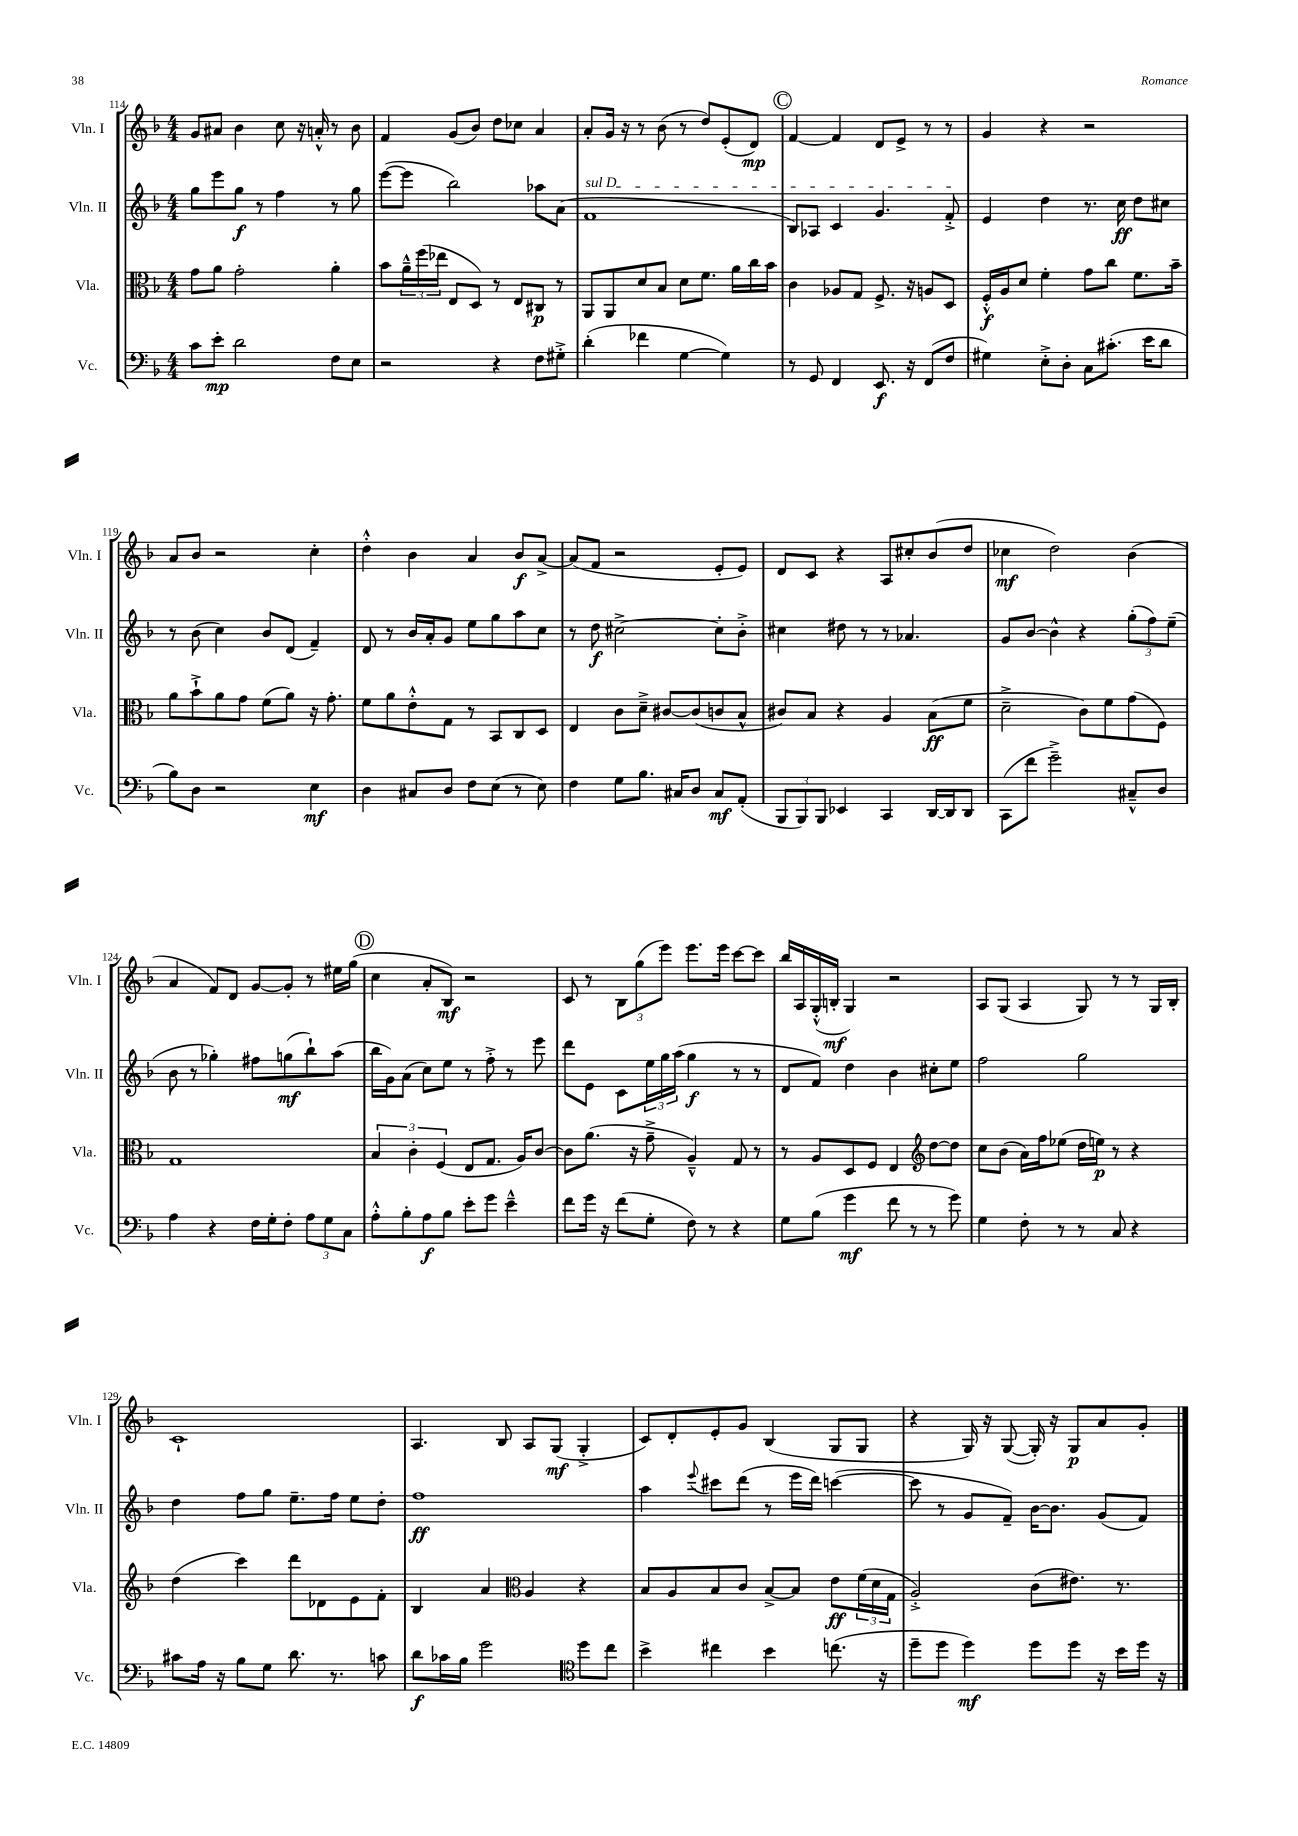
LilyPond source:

<<
\new StaffGroup <<
\new Staff = "s0" \with { instrumentName = "Vln. I" shortInstrumentName = "Vln. I" } {
    \clef treble \key f \major \numericTimeSignature \time 4/4
    g'8 ais'8 bes'4 c''8 r16 a'16-.-^ r8 bes'8 |
    f'4 g'8( bes'8) d''8 ces''8 a'4 |
    a'8-. g'16 r16 r8 bes'8( r8 d''8) e'8-.( d'8\mp) |
    \mark \markup { \circle "C" } f'4~ f'4 d'8 e'8-> r8 r8 |
    g'4 r4 r2 |
    a'8 bes'8 r2 c''4-. |
    d''4-.-^ bes'4 a'4 bes'8\f a'8~-> |
    a'8( f'8 r2 e'8-. e'8) |
    d'8 c'8 r4 a8 cis''8-. bes'8( d''8 |
    ces''4\mf d''2) bes'4( |
    a'4 f'8) d'8 g'8~ g'8-. r8 eis''16 g''16( |
    \mark \markup { \circle "D" } c''4 a'8-. bes8\mf) r2 |
    c'8 r8 \tuplet 3/2 { bes8 g''8( e'''8) } e'''8. e'''16 c'''8~ c'''8 |
    bes''16 a16 g16-.-^( b16-.\mf g4) r2 |
    a8 g8( a4 g8) r8 r8 g16 bes16-. |
    c'1-! |
    a4. bes8 a8 g8\mf( g4-.-> |
    c'8) d'8-. e'8-. g'8 bes4( g8 g8 |
    r4 g16) r16 g8~( g16-.) r16 g8\p a'8 g'8-. \bar "|." |
}
\new Staff = "s1" \with { instrumentName = "Vln. II" shortInstrumentName = "Vln. II" } {
    \clef treble \key f \major \numericTimeSignature \time 4/4
    g''8 e'''8 g''8\f r8 f''4 r8 g''8 |
    e'''8~( e'''8 bes''2) aes''8 a'8( |
    \once \override TextSpanner.bound-details.left.text = \markup { \italic "sul D" } f'1\startTextSpan |
    \mark \markup { \circle "C" } bes8) aes8 c'4 g'4. f'8-.->\stopTextSpan |
    e'4 d''4 r8. c''16\ff d''8 cis''8 |
    r8 bes'8( c''4) bes'8 d'8( f'4--) |
    d'8 r8 bes'16 a'16-. g'8 e''8 g''8 a''8 c''8 |
    r8 d''8\f cis''2~-> cis''8-. bes'8-.-> |
    cis''4 dis''8 r8 r8 aes'4. |
    g'8 bes'8~ bes'4-^ r4 \tuplet 3/2 { g''8-.( f''8) e''8--( } |
    bes'8 r8 ges''4-.) fis''8 g''8\mf( bes''8-!) a''8( |
    \mark \markup { \circle "D" } bes''16 g'16) a'8( c''8) e''8 r8 f''8-.-> r8 e'''8 |
    d'''8 e'8 c'8 \tuplet 3/2 { e''16 g''16 a''16( } g''4\f r8 r8 |
    d'8 f'8) d''4 bes'4 cis''8-. e''8 |
    f''2 g''2 |
    d''4 f''8 g''8 e''8.-- f''16 e''8 d''8-. |
    f''1\ff |
    a''4 \appoggiatura { e'''8 } cis'''8 d'''8( r8 e'''16 d'''16) c'''4~( |
    c'''8 r8 g'8 f'8--) bes'16~ bes'8. g'8( f'8) \bar "|." |
}
\new Staff = "s2" \with { instrumentName = "Vla." shortInstrumentName = "Vla." } {
    \clef alto \key f \major \numericTimeSignature \time 4/4
    g'8 a'8 g'2-. a'4-. |
    bes'8 \tuplet 3/2 { a'16---^ f''16( ees''16 } e8 d8) r8 e8 cis8\p r8 |
    a,8 a,8 d'8 bes8 d'8 f'8. a'16 c''16 bes'16 |
    \mark \markup { \circle "C" } c'4 aes8 g8 f8.-> r16 a8 d8 |
    f16-.-^\f a16 d'8 f'4-. g'8 c''8 f'8. bes'16-- |
    a'8 bes'8-!-> a'8 g'8 f'8( a'8) r16 g'8.-. |
    f'8 a'8 e'8-.-^ g8 r8 bes,8 c8 d8 |
    e4 c'8 d'8---> cis'8~ cis'8( c'8 bes8-^ |
    cis'8) bes8 r4 a4 bes8\ff( f'8 |
    d'2---> c'8) f'8 g'8( f8) |
    g1 |
    \mark \markup { \circle "D" } \tuplet 3/2 { bes4 c'4-. f4( } e8 g8. a16) c'8~ |
    c'8 a'8.( r16 g'8---> a4---^) g8 r8 |
    r8 a8 d8 f8 e4 \clef treble d''8~ d''8 |
    c''8 bes'8( a'16) f''16 ees''8( d''16 e''16\p) r8 r4 |
    d''4( c'''4) d'''8 des'8 e'8 f'8-. |
    bes4 a'4 \clef alto a4 r4 |
    bes8 a8 bes8 c'8 bes8~-> bes8 e'8\ff \tuplet 3/2 { f'16( d'16 g16 } |
    a2-.->) c'8( eis'8.) r8. \bar "|." |
}
\new Staff = "s3" \with { instrumentName = "Vc." shortInstrumentName = "Vc." } {
    \clef bass \key f \major \numericTimeSignature \time 4/4
    c'8 e'8-.\mp d'2 f8 e8 |
    r2 r4 f8 gis8-.-> |
    d'4-.( fes'4 g4~ g4) |
    \mark \markup { \circle "C" } r8 g,8 f,4 e,8.\f r16 f,8( f8 |
    gis4) e8-.-> d8-. c8 cis'8.-.( e'16 d'8 |
    bes8) d8 r2 e4\mf |
    d4 cis8 d8 f8 e8( r8 e8) |
    f4 g8 bes8. cis16 d8 cis8\mf a,8-.( |
    \tuplet 3/2 { bes,,8 bes,,8) bes,,8 } ees,4 c,4 d,16~ d,16 d,8 |
    c,8( f'8 g'2--->) cis8---^ d8 |
    a4 r4 f16 g16-. f8-. \tuplet 3/2 { a8 g8 c8 } |
    \mark \markup { \circle "D" } a8-.-^ bes8-. a8\f bes8 e'8-. g'8 e'4---^ |
    f'8 g'16 r16 f'8( g8-. f8) r8 r4 |
    g8 bes8( g'4\mf f'8 r8 r8 g'8) |
    g4 f8-. r8 r8 c8 r4 |
    cis'8 a16 r16 bes8 g8 d'8. r8. c'8 |
    d'8\f ces'16 bes16 g'2 \clef tenor d''8 c''8 |
    bes'4-> cis''4 bes'4 c''8.( r16 |
    d''8-- d''8 d''4\mf) d''8 d''8 r16 bes'16 d''16 r16 \bar "|." |
}
>>
>>
\layout { \context { \Score currentBarNumber = #114 } }
